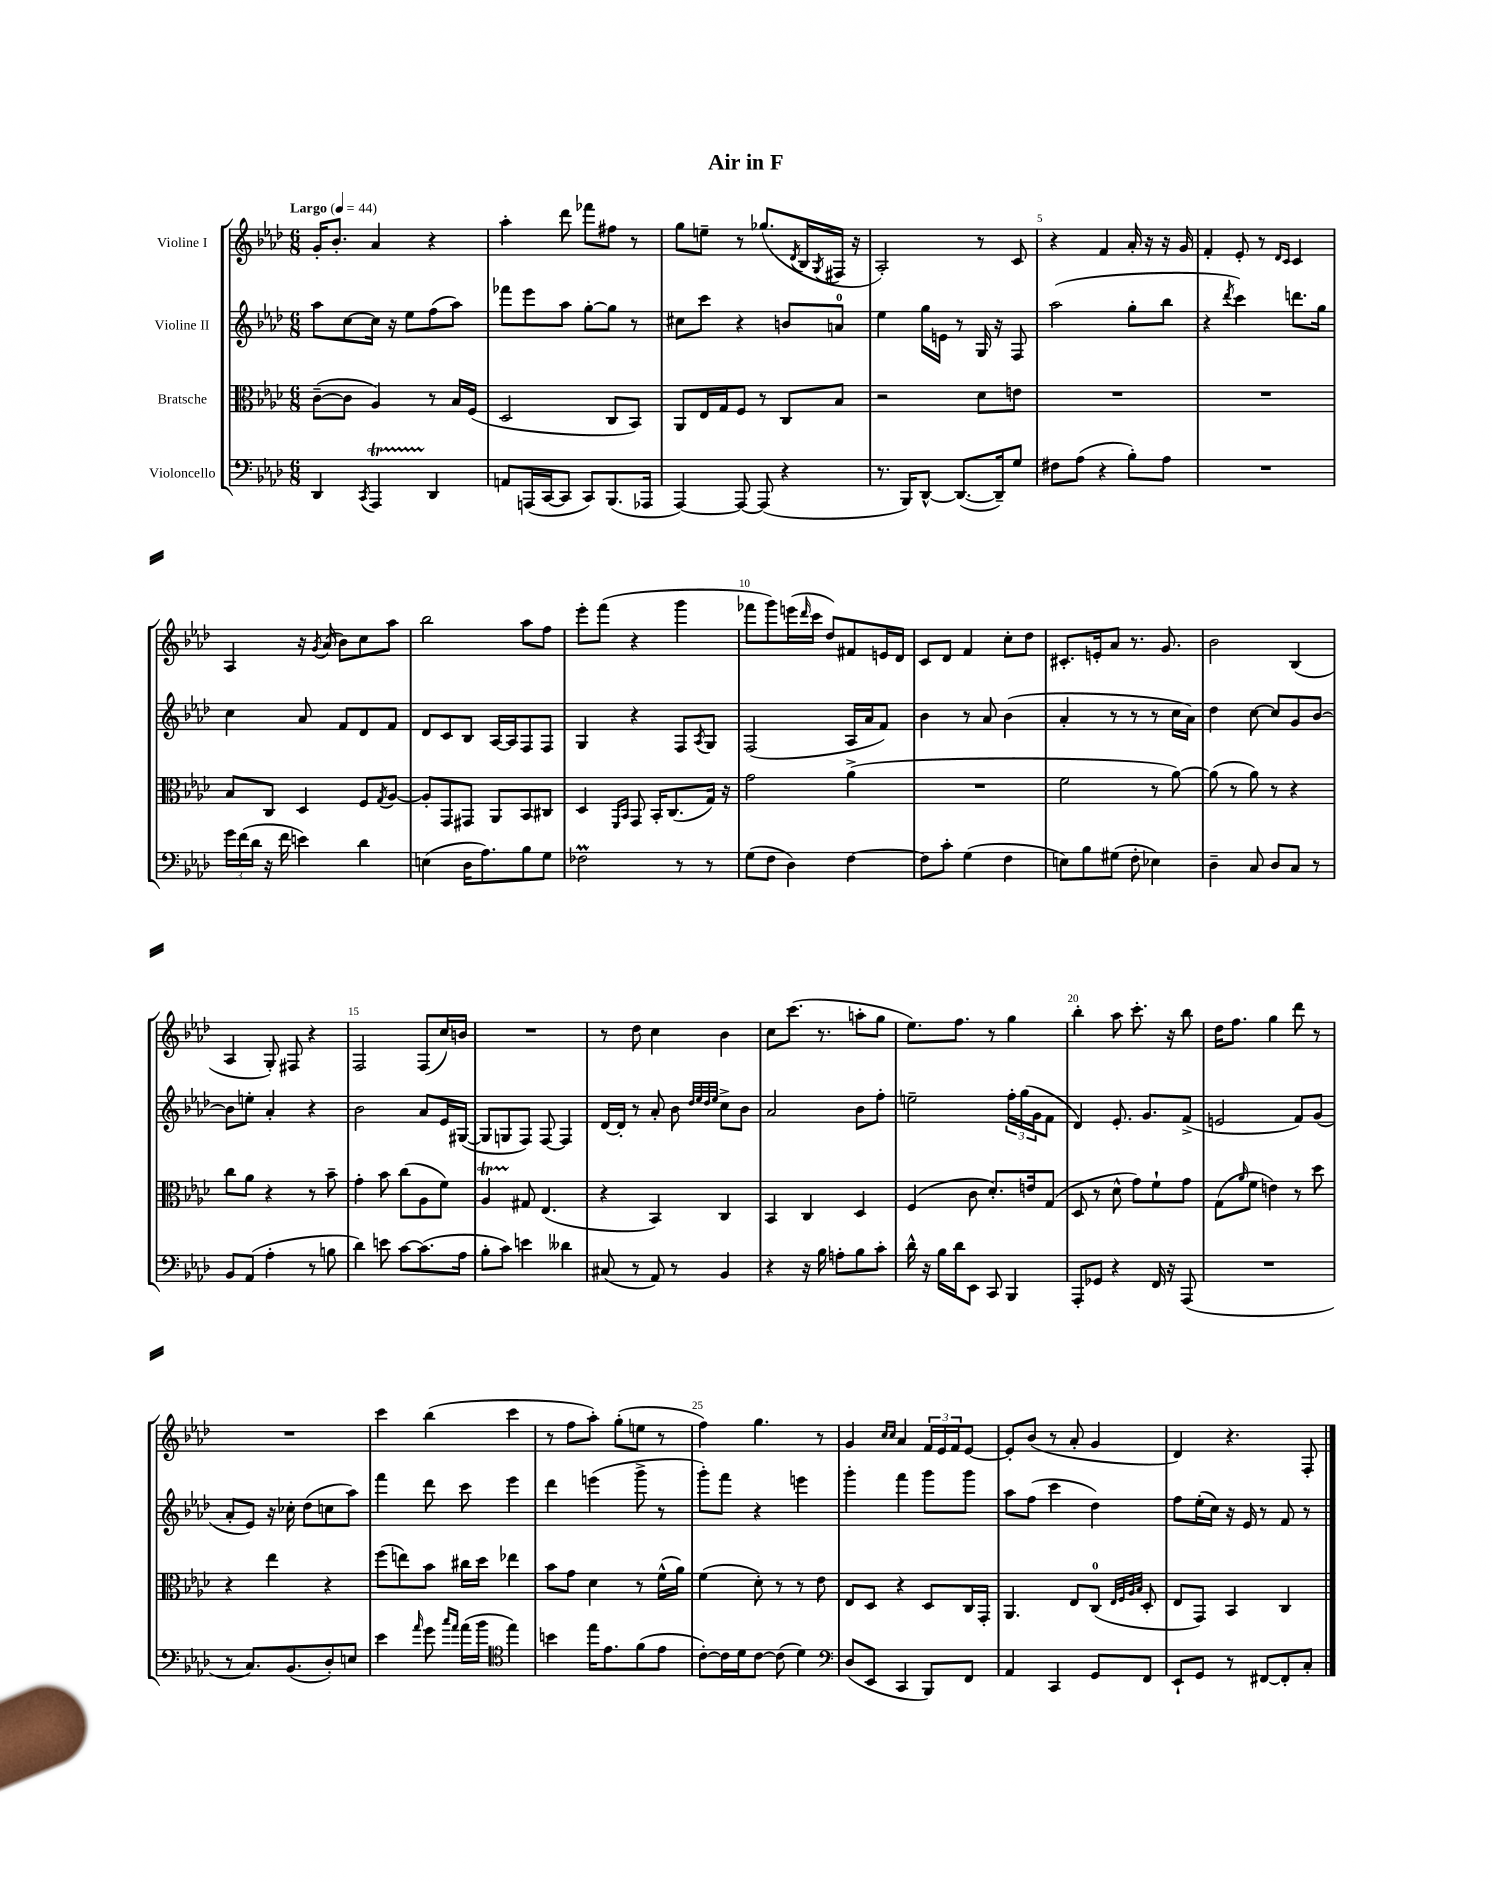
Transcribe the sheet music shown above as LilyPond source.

\header { title = "Air in F" }
<<
\new StaffGroup <<
\new Staff = "s0" \with { instrumentName = "Violine I" } {
    \clef treble \key aes \major \numericTimeSignature \time 6/8 \tempo "Largo" 4 = 44
    g'16-. bes'8.-. aes'4 r4 |
    aes''4-. des'''8 fes'''8 fis''8 r8 |
    g''8 e''8-- r8 ges''8.( \acciaccatura { des'8 } bes16 \acciaccatura { g8 } fis16 r16 |
    aes2-.) r8 c'8 |
    r4 f'4 aes'16-. r16 r16 g'16 |
    f'4-. ees'8-. r8 \grace { des'16 c'16 } c'4 |
    aes4 r16 \acciaccatura { g'8 } aes'16( bes'8) c''8 aes''8 |
    bes''2 aes''8 f''8 |
    ees'''8-. f'''8( r4 g'''4 |
    fes'''8 g'''8) e'''16( \grace { des'''16 } c'''16 des''8) fis'8 e'16 des'16 |
    c'8 des'8 f'4 c''8-. des''8 |
    cis'8.-. e'16-. aes'8 r8. g'8. |
    bes'2 bes4( |
    aes4 g8-.) fis8 r4 |
    f2 f8( c''16) b'16 |
    R2. |
    r8 des''8 c''4 bes'4 |
    c''8 c'''8.( r8. a''8-. g''8 |
    ees''8.) f''8. r8 g''4 |
    bes''4-. aes''8 c'''8.-. r16 bes''8 |
    des''16 f''8. g''4 des'''8 r8 |
    R2. |
    c'''4 bes''4( c'''4 |
    r8 f''8 aes''8-.) g''8-.( e''8 r8 |
    f''4) g''4. r8 |
    g'4 \grace { c''16 c''16 } aes'4 \tuplet 3/2 { f'16 ees'16 f'16 } ees'8~ |
    ees'8-. bes'8( r8 aes'8-. g'4 |
    des'4) r4. f8-. \bar "|." |
}
\new Staff = "s1" \with { instrumentName = "Violine II" } {
    \clef treble \key aes \major \numericTimeSignature \time 6/8
    aes''8 c''8~ c''16 r16 ees''8 f''8( aes''8) |
    fes'''8 ees'''8 aes''8 g''8~-. g''8 r8 |
    cis''8 c'''8 r4 b'8 a'8-0 |
    ees''4 g''16 e'16 r8 g16 r16 f8 |
    aes''2( g''8-. bes''8 |
    r4 \acciaccatura { des'''8 } c'''4) d'''8. g''16 |
    c''4 aes'8 f'8 des'8 f'8 |
    des'8 c'8 bes8 aes16~ aes16 f8 f8 |
    g4 r4 f8 \acciaccatura { aes8 } g8 |
    f2( aes16 aes'16 f'8) |
    bes'4 r8 aes'8 bes'4( |
    aes'4-. r8 r8 r8 c''16 aes'16) |
    des''4 c''8~ c''8 g'8 bes'8~ |
    bes'8 e''8-. aes'4-. r4 |
    bes'2 aes'8 ees'16 gis16~( |
    gis8 g8 f8) f8~ f4 |
    des'16~ des'16-. r8 aes'8-. bes'8 \grace { des''32 ees''32 des''32 ees''32 } c''8-> bes'8 |
    aes'2 bes'8 f''8-. |
    e''2-- \tuplet 3/2 { f''16-. g''16( g'16 } f'8 |
    des'4) ees'8.-. g'8. f'8->( |
    e'2 f'8) g'8( |
    aes'8-. ees'8) r16 ces''16-. des''8( c''8 aes''8) |
    f'''4 des'''8 c'''8 ees'''4 |
    des'''4 e'''4( g'''8-> r8 |
    g'''8-.) f'''8 r4 e'''4 |
    g'''4-. f'''4 g'''8 g'''8 |
    aes''8 f''8( c'''4 des''4) |
    f''8 ees''16-.( c''16) r16 ees'16 r8 f'8 r8 \bar "|." |
}
\new Staff = "s2" \with { instrumentName = "Bratsche" } {
    \clef alto \key aes \major \numericTimeSignature \time 6/8
    c'8~--( c'8 aes4) r8 bes16 f16( |
    des2 c8 bes,8) |
    aes,8 ees16 g16 f8 r8 c8 bes8 |
    r2 des'8 e'8 |
    R2. |
    R2. |
    bes8 c8 des4 f8 \acciaccatura { g8 } aes8~ |
    aes8-. g,8 gis,8 aes,8 bes,8 cis8 |
    des4 \grace { f,16 bes,16 } g,8 bes,16-. c8.( g16) r16 |
    g'2 aes'4->( |
    R2. |
    f'2 r8 aes'8~) |
    aes'8( r8 aes'8) r8 r4 |
    c''8 aes'8 r4 r8 bes'8-- |
    g'4-. bes'8 c''8( aes8 f'8) |
    aes4\startTrillSpan gis8\stopTrillSpan ees4.( |
    r4 bes,4) c4 |
    bes,4 c4 des4 |
    f4( c'8 des'8.-.) e'16 g8( |
    des8 r8 des'8-^ g'8) f'8-! g'8 |
    g8( \grace { aes'16 } f'8 e'4) r8 des''8 |
    r4 ees''4 r4 |
    f''8( e''8) bes'8 cis''16 des''16 ees''4 |
    bes'8 g'8 des'4 r8 f'16-^( aes'16) |
    f'4( des'8-.) r8 r8 ees'8 |
    ees8 des8 r4 des8 c16 g,16-. |
    aes,4. ees8 c8-0( \grace { ees32 f32 aes32 bes32 } des8-. |
    ees8 g,8) bes,4 c4 \bar "|." |
}
\new Staff = "s3" \with { instrumentName = "Violoncello" } {
    \clef bass \key aes \major \numericTimeSignature \time 6/8
    des,4 \acciaccatura { c,8 } aes,,4\startTrillSpan des,4\stopTrillSpan |
    a,8 a,,16( c,16~ c,8 c,8) bes,,8.( aes,,16 |
    aes,,4~) aes,,8~ aes,,8( r4 |
    r8. bes,,16) des,8~-^ des,8.~( des,16--) g8 |
    fis8 aes8( r4 bes8-.) aes8 |
    R2. |
    \tuplet 3/2 { g'16 f'16( des'16 } r16 f'16 e'4) des'4 |
    e4( des16 aes8.) bes8 g8 |
    fes2\prall r8 r8 |
    g8( f8 des4) f4~ |
    f8 c'8-. g4( f4 |
    e8) bes8 gis8( f8-. ees4) |
    des4-- c8 des8 c8 r8 |
    bes,8 aes,8( aes4-. r8 b8 |
    des'4) e'8 c'8~ c'8.( aes16 |
    bes8-. c'8) e'4 deses'4 |
    cis8( r8 aes,8) r8 bes,4 |
    r4 r16 bes16 a8-. bes8 c'8-. |
    des'16-^ r16 bes16 des'16 ees,8 c,8 bes,,4 |
    aes,,8-. ges,8 r4 f,16 r16 aes,,8( |
    R2. |
    r8 c8.) bes,8.( des8-.) e8 |
    ees'4 \grace { aes'16 } g'8 \grace { c''16 aes'16 } aes'16( bes'16 \clef tenor ees''4) |
    b'4 ees''16 ees'8. f'8( ees'8 |
    c'8~-.) c'16 des'16 c'8~ c'8( des'4) |
    \clef bass des8( ees,8 c,4 bes,,8) f,8 |
    aes,4 c,4 g,8 f,8 |
    ees,8-! g,8 r8 fis,8~ fis,8-. c8-. \bar "|." |
}
>>
>>
\layout { \context { \Score \override BarNumber.break-visibility = ##(#f #t #t) barNumberVisibility = #(every-nth-bar-number-visible 5) } }
